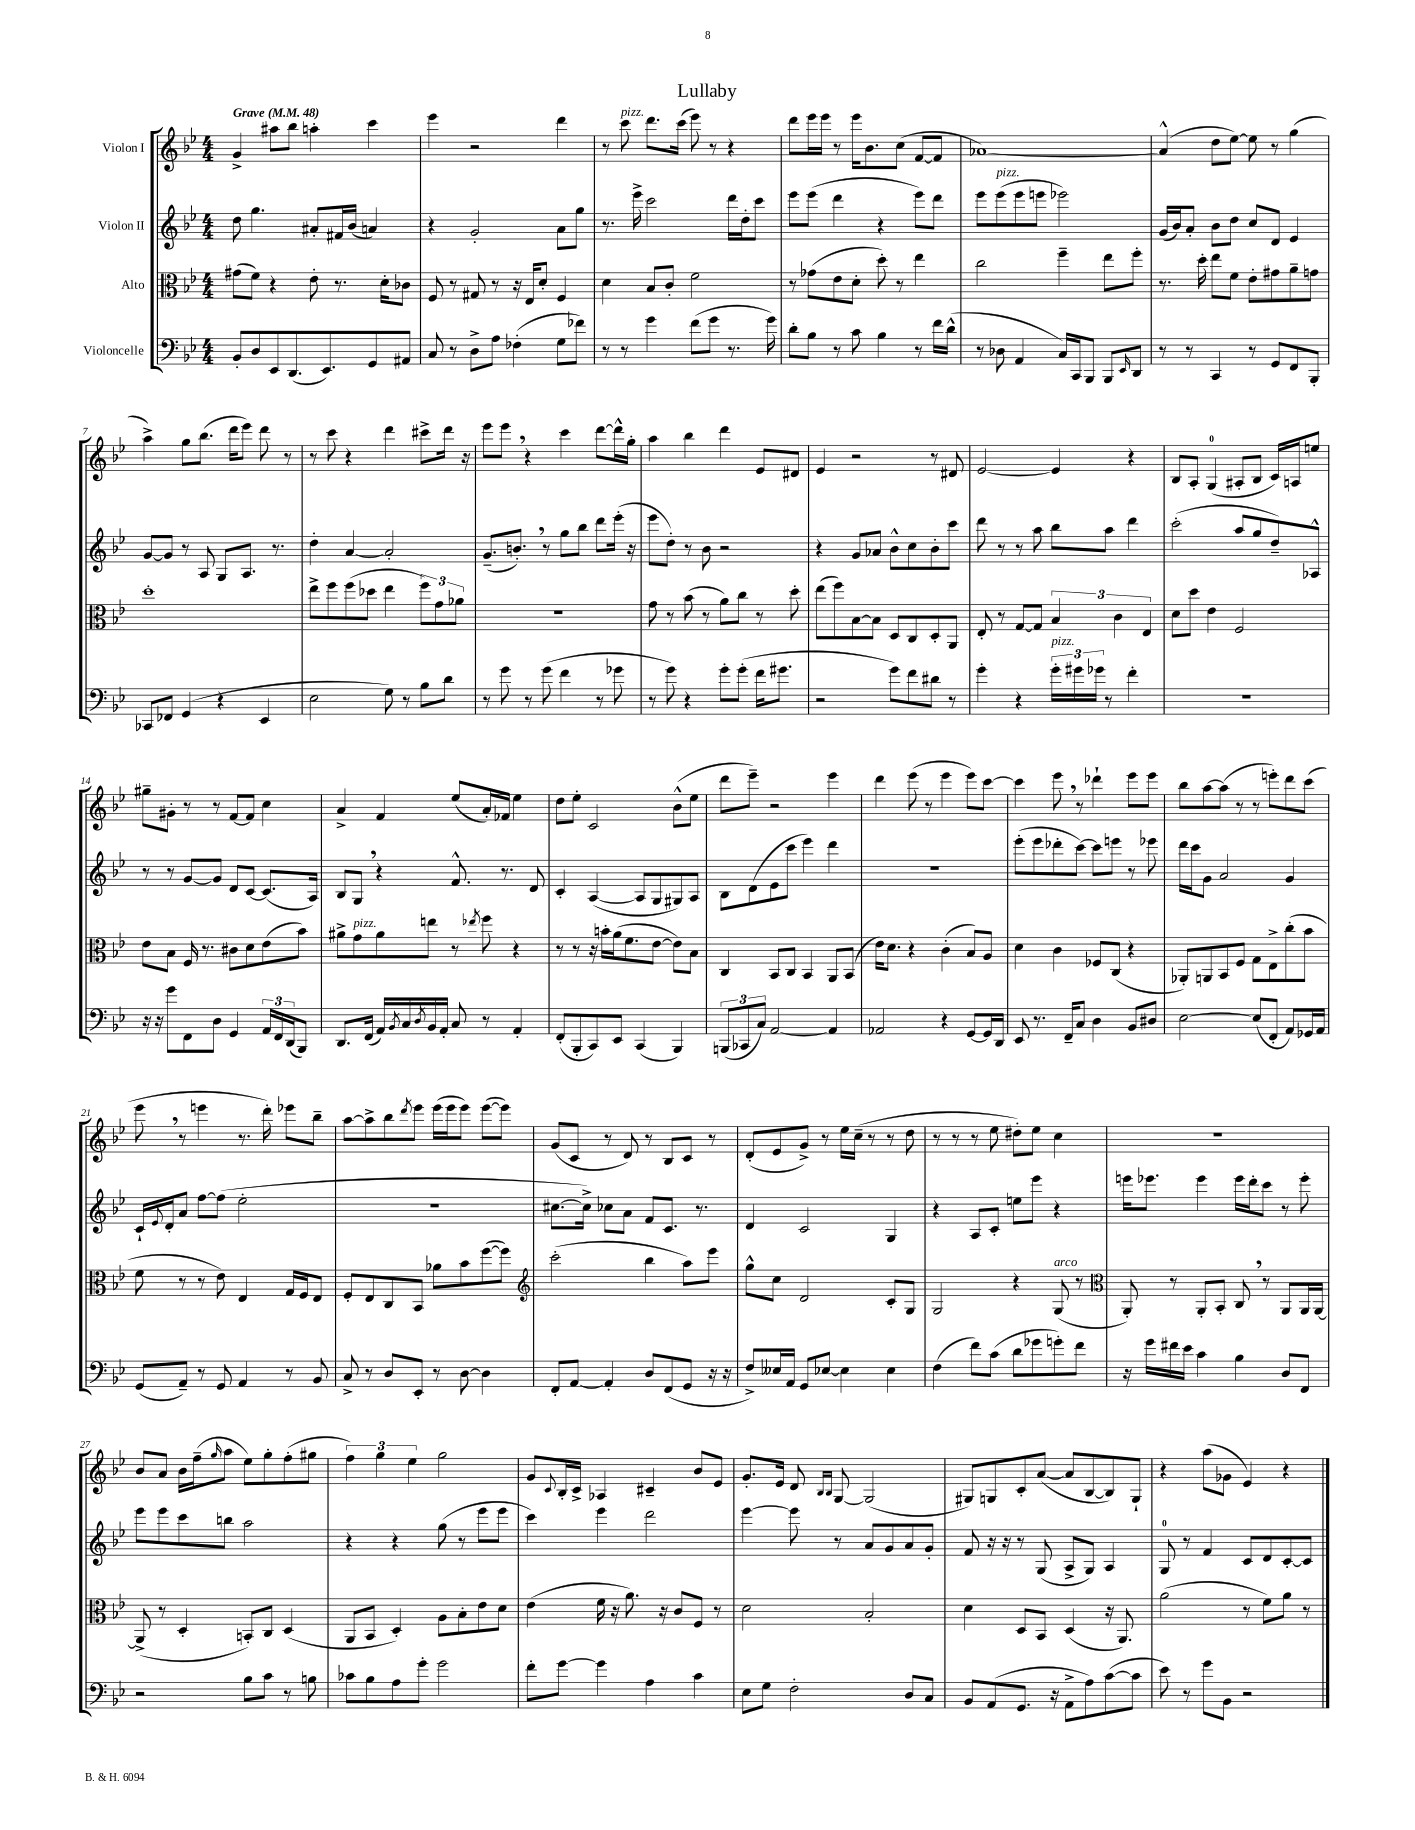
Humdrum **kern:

**kern	**kern	**kern	**kern
*part4	*part3	*part2	*part1
*staff4	*staff3	*staff2	*staff1
*I"Violoncelle	*I"Alto	*I"Violon II	*I"Violon I
*clefF4	*clefC3	*clefG2	*clefG2
*k[b-e-]	*k[b-e-]	*k[b-e-]	*k[b-e-]
*M4/4	*M4/4	*M4/4	*M4/4
*MM48	*MM48	*MM48	*MM48
=1	=1	=1	=1
!	!	!	!LO:TX:a:B:t=Grave
8BB-'/L	(8g#X\L	8dd\	4g^/
8D/	8f\J)	4.gg\	.
8EE-/	4r	.	8aa#X\L
(8.DD/	.	.	8bb-\J
.	8e-'\	8a#X'/L	4aan'\
8.EE-/)	.	.	.
.	8.r	16f#X/L	.
.	.	(16b-/JJ	.
8GG/	.	4an/)	4ccc\
.	16d'\KL	.	.
8AA#X/J	8c-X\J	.	.
=2	=2	=2	=2
8C/	8F/	4r	4eee-\
8r	8r	.	.
8D^\L	8G#X/	2g'/	2r
8A\J	8r	.	.
(4F-X'\	16r	.	.
.	16E-/KL	.	.
.	8d'/J	.	.
8G\L	4F/	8a\L	4ddd\
8f-X\J)	.	8gg\J	.
=3	=3	=3	=3
8r	4d\	8.r	8r
!	!	!	!LO:TX:a:i:t=pizz.
8r	.	.	8ccc\
.	.	16eee-^\	.
4g\	8B-/L	2ccc\	8.ddd\L
.	8c'/J	.	.
.	.	.	(16ccc\Jk
(8f\L	2f\	.	8eee-\)
8g\J	.	.	8r
8.r	.	16ddd\LL	4r
.	.	16dd'\J	.
.	.	8ccc\J	.
16g\)	.	.	.
=4	=4	=4	=4
8d'\L	8r	8eee-\L	8ddd\L
8B-\J	(8g-X\L	(8eee-\J	16eee-\L
.	.	.	16eee-\JJ
8r	8e-\	4ddd\	8r
8c\	8d'\J	.	16eee-\KL
.	.	.	8.b-\
4B-\	8dd'\)	4r	.
.	8r	.	(8cc\J
8r	4ee-\	8eee-\L)	[8f/L
16f\LL	.	8ddd\J	8f/J]
(16d^^\JJ	.	.	.
=5	=5	=5	=5
8r	2cc\	8eee-\L	[1a-X)
!	!	!LO:TX:a:i:t=pizz.	!
8D-X\	.	(8eee-\	.
4AA/	.	8eee-\	.
.	.	8eeen\J	.
16C/LL)	4ff~\	2eee-X\)	.
16CC/J	.	.	.
8BBB-/J	.	.	.
8BBB-/L	8ee-\L	.	.
16qqEE-/	.	.	.
8DD/J	8ff'\J	.	.
=6	=6	=6	=6
8r	8.r	(16g/LL	(4a-^^/]
.	.	16b-/J)	.
8r	.	8a'/J	.
.	16dd'\	.	.
4CC/	8ee-\L	8b-\L	8dd\L
.	8f\J	8dd\J	[8ee-\J)
8r	8e-'\L	8cc/L	8ee-\]
8GG/L	8g#X\	8d/J	8r
8FF/	8a~\	4e-/	(4gg\
8BBB-'/J	8gn\J	.	.
!!LO:LB:g=z
=7	=7	=7	=7
8CC-X/L	1dd'	[8g/L	4aa^\)
8FF-X/J	.	8g/J]	.
(4GG/	.	8r	8gg\L
.	.	8A/	(8.bb-\J
4r	.	8G/L	.
.	.	.	16ddd\KL
.	.	8.A/J	8eee-\J)
4EE-/	.	.	8ddd\
.	.	8.r	.
.	.	.	8r
=8	=8	=8	=8
2E-\	8ee-^\L	4dd'\	8r
.	8ff\	.	8ccc\
.	(8ff\	[4a/	4r
.	8dd-X\J	.	.
8G\)	4ee-\	2a'/]	4ddd\
8r	.	.	.
8B-\L	12ff\L)	.	8ccc#X^\L
.	12g\	.	.
8d\J	.	.	16ddd\Jk
.	12a-X\J	.	.
.	.	.	16r
=9	=9	=9	=9
8r	1r	(8.g~/L	8eee-\L
8g\	.	.	8eee-,\J
.	.	8.bn',/J)	.
8r	.	.	4r
(8g\	.	8r	.
4f\	.	8gg\L	4ccc\
.	.	8bb-\J	.
8r	.	8ddd\L	[8ddd\L
8g-X\	.	(16eee-'\Jk	16ddd^^\L]
.	.	16r	16gg'\JJ
=10	=10	=10	=10
8r	8g\	8eee-\L	4aa\
8g\)	8r	8dd'\J)	.
4r	(8b-\	8r	4bb-\
.	8r	8b-\	.
8g'\L	8a\L)	2r	4ddd\
(8g'\J	8cc\J	.	.
16f\KL	8r	.	8e-/L
8.g#X\J	.	.	.
.	8dd'\	.	8d#X/J
=11	=11	=11	=11
2r	(8ee-\L	4r	4e-/
.	8ff\)	.	.
.	[8B-\	8g/L	2r
.	8B-\J]	8a-X/J	.
8g\L)	8D/L	8b-^^\L	.
8f\	8C/	8cc\	.
8d#X\J	8D'/	8b-'\	8r
8r	8AA/J	8ccc\J	8d#X/
=12	=12	=12	=12
4g'\	8E-'/	8ddd\	[2e-/
.	8r	8r	.
4r	[8G/L	8r	.
.	8G/J]	8aa\	.
!LO:TX:a:i:t=pizz.	!	!	!
24g'\LL	6B-/	8bb-\L	4e-/]
24g#X\	.	.	.
24g-X\JJ	.	.	.
8r	.	8aa\J	.
.	6c\	.	.
4f'\	.	4ddd\	4r
.	6E-/	.	.
=13	=13	=13	=13
1r	8d\L	(2ccc'\	8B-/L
.	8dd\J	.	8A'/J
.	4e-\	.	(4G/
.	2F/	8aa/L	8A#X'/L
.	.	8gg/	8B-/J
.	.	8dd~/)	16c/LL)
.	.	.	16An/J
.	.	8A-X^^/J	8een/J
!!LO:LB:g=z
=14	=14	=14	=14
16r	8e-\L	8r	8gg#X~\L
16r	.	.	.
8g\L	8B-\J	8r	8g#X'\J
8FF\	16F/	[8g/L	8r
.	8.r	.	.
8D\J	.	8g/J]	8r
4GG/	8c#X\L	8d/L	[8f/L
.	8d\	[8c/J	8f/J]
24AA/LL	(8e-\	(8.c/L]	4cc\
24FF/	.	.	.
(24DD/J	.	.	.
8BBB-/J)	8b-\J)	.	.
.	.	16A/Jk)	.
=15	=15	=15	=15
8.DD/L	8a#X^\L	8B-/L	4a^/
!	!LO:TX:a:i:t=pizz.	!	!
.	8g\	8G,/J	.
(16FF/Jk	.	.	.
16AA/LL)	8a#\	4r	4f/
8qBB-/	.	.	.
16C/	.	.	.
8qD/	.	.	.
16BB-/	8een\J	.	.
16AA'/JJ	.	.	.
8C/	8r	8.f^^/	(8ee-/L
.	8qee-X/	.	.
8r	8ff\	.	16a'/L)
.	.	8.r	16f-X/JJ
4AA'/	4r	.	4ee-\
.	.	8d/	.
=16	=16	=16	=16
(8FF'/L	8r	4c'/	8dd\L
8BBB-'/	8r	.	8ee-'\J
8CC/)	16r	([4A/	2c/
.	16bn'\LL	.	.
8EE-/J	(16a\J	.	.
.	8.f\	.	.
(4CC/	.	8A/L]	.
.	[8e-\J	8G/	.
4BBB-/)	8e-\L])	8G#X/)	(8b-^^\L
.	8B-\J	8A/J	8ee-\J
=17	=17	=17	=17
(12BBBn/L	4C/	8B-\L	8ddd\L
12CC-X/	.	.	.
.	.	(8d\	8eee-~\J)
12C/J)	.	.	.
[2AA/	8BB-/L	8e-\	2r
.	8C/J	8ccc\J	.
.	4BB-/	4eee-\)	.
4AA/]	8AA/L	4ddd\	4eee-\
.	(8BB-/J	.	.
=18	=18	=18	=18
2AA-X/	16e-\KL)	1r	4ddd\
.	8.d\J	.	.
.	4r	.	(8eee-\
.	.	.	8r
4r	(4c'\	.	4eee-\
[8GG/L	8B-/L)	.	8eee-\L)
16GG/L]	8A/J	.	[8ccc\J
16DD/JJ	.	.	.
=19	=19	=19	=19
8EE-/	4d\	(8eee-'\L	4ccc\]
8.r	.	8eee-\	.
.	4c\	8ddd-X'\	8eee-,\
16FF~/KL	.	.	.
8C/J	.	[8ccc\J)	8r
4D\	8F-X/L	8ccc\L]	4ddd-X`\
.	(8C/J	8eeen\J	.
8BB-/L	4r	8r	8eee-\L
8D#X/J	.	8eee-X\	8eee-\J
=20	=20	=20	=20
[2E-\	8AA-X'/L)	16ddd\LL	8bb-\L
.	.	16ccc\J	.
.	8AAn/	8g\J	[8aa\
.	8BB-/	2a/	(8aa\J]
.	8F/J	.	8r
(8E-/L]	8G\L	.	8r
8FF'/J	8E-^\	.	8eeen'\L)
8AA/L)	(8cc'\	4g/	8ddd\
16GG-X/L	8b-\J	.	(8ccc\J
16AA/JJ	.	.	.
!!LO:LB:g=z
=21	=21	=21	=21
(8GG/L	8f\	16c`/LL	8eee-,\
.	.	8qqe-/	.
.	.	16d'/J	.
8AA~/J)	8r	8a/J	8r
8r	8r	[8ff\L	4eeen\
8GG/	8e-\)	(8ff\J]	.
4AA/	4E-/	2ee-'\	8.r
.	.	.	16ddd'\)
8r	16G/LL	.	8eee-X\L
.	16F/J	.	.
8BB-/	8E-/J	.	8bb-~\J
=22	=22	=22	=22
8C^/	8F'/L	1r	[8aa\L
8r	8E-/	.	8aa^\]
8D/L	8C/	.	8bb-\
.	.	.	8qddd/
8EE-'/J	8BB-/J	.	8eee-\J
8r	8a-X\L	.	(16eee-\LL
.	.	.	16eee-\J
[8D\	8b-\	.	8eee-\J)
4D\]	([8ff\	.	([8eee-\L
.	8ff\J])	.	8eee-\J])
=23	=23	=23	=23
*	*clefG2	*	*
8FF'/L	(2ccc'\	[8.cc#X\L	(8g/L
[8AA/J	.	.	8c/J
.	.	16cc#^\Jk])	.
4AA'/]	.	8cc-X\L	8r
.	.	8a\J	8d/)
8D/L	4bb-\	8f/L	8r
(8FF/	.	8.c/J	8B-/L
8GG/J	8aa\L)	.	8c/J
.	.	8.r	.
16r	8eee-\J	.	8r
16r	.	.	.
=24	=24	=24	=24
8F^/L)	8gg^^\L	4d/	(8d'/L
16E--X/L	8cc\J	.	8e-/
16AA/JJ	.	.	.
8GG/L	2d/	2c/	8g^/J)
[8E-X/J	.	.	8r
4E-\]	.	.	16ee-\LL
.	.	.	(16cc~\JJ
.	.	.	8r
4E-\	8c'/L	4G/	8r
.	8G/J	.	8dd\
=25	=25	=25	=25
(4F\	2G/	4r	8r
.	.	.	8r
8f\L)	.	8A/L	8r
(8c\J	.	8c'/J	8ee-\
8d\L	4r	8een\L	8dd#X'\L)
8g-X\	.	8eee-\J	8ee-\J
!	!LO:TX:a:i:t=arco	!	!
8gn'\)	(8G/	4r	4cc\
8f\J	8r	.	.
=26	=26	=26	=26
*	*clefC3	*	*
16r	8AA'/)	16eeen\KL	1r
16g\LL	.	8.eee-X\J	.
16f#X\	8r	.	.
16e-\JJ	.	.	.
4c\	8AA'/L	4eee-\	.
.	8BB-'/J	.	.
4B-\	8C,/	16eee-\LL	.
.	.	16ddd'\J	.
.	8r	8ccc\J	.
8D/L	8AA/L	8r	.
8FF/J	16AA/L	8eee-'\	.
.	[16AA/JJ	.	.
!!LO:LB:g=z
=27	=27	=27	=27
2r	(8AA^/]	8eee-\L	8b-/L
.	8r	8eee-\	8a/J
.	4D'/	8ccc\	16b-\LL
.	.	.	(16ff~\J
.	.	.	16qqgg/
.	.	8bbn\J	8aa\J
8B-\L	8BBn'/L)	2aa\	8ee-\L)
8c\J	8C/J	.	8gg'\
8r	(4D/	.	(8ff'\
8Bn\	.	.	8gg#X\J
=28	=28	=28	=28
8c-X\L	8AA/L	4r	6ff\)
8B-\	8BB-/J	.	.
.	.	.	6gg\
8A\	4D'/)	4r	.
.	.	.	6ee-\
8g'\J	.	.	.
2g\	8A\L	(8gg\	2gg\
.	8B-'\	8r	.
.	8e-\	8eee-\L	.
.	8d\J	8eee-\J	.
=29	=29	=29	=29
8f'\L	(4e-\	4ccc\)	8g/L
.	.	.	8qqc/
[8g\J	.	.	16B-'/L
.	.	.	16c^/JJ
4g\]	16f\	4eee-\	4A-X/
.	16r	.	.
.	8.a\)	.	.
4A\	.	2ddd\	4c#X~/
.	16r	.	.
.	8c/L	.	.
4c\	8F/J	.	8b-/L
.	8r	.	8e-/J
=30	=30	=30	=30
8E-\L	2d\	[4eee-\	8.g'/L
8G\J	.	.	.
.	.	.	16e-/Jk
2F'\	.	8eee-\]	8d/
.	.	.	16qqB-/LL
.	.	.	16qqB-/JJ
.	.	8r	[8G/
.	2B-'/	8a/L	(2G/]
.	.	8g/	.
8D/L	.	8a/	.
8C/J	.	8g'/J	.
=31	=31	=31	=31
8BB-/L	4d\	8f/	8G#X/L)
(8AA/	.	16r	8Gn/
.	.	16r	.
8.GG/J	8D/L	8r	8c'/
.	8BB-/J	(8G/	([8a/J
16r	.	.	.
8AA^\L	(4D/	8A^/L	8a/L]
8A\)	.	8G/J)	[8B-/
([8c\	16r	4A/	8B-/])
.	8.AA/)	.	.
8c\J]	.	.	8G`/J
=32	=32	=32	=32
8e-\)	(2a\	8G/	4r
8r	.	8r	.
8g\L	.	4f/	(8aa\L
8BB-\J	.	.	8g-X\J
2r	8r	8c/L	4e-/)
.	8f\L)	8d/	.
.	8a\J	[8c'/	4r
.	8r	8c/J]	.
==	==	==	==
*-	*-	*-	*-
